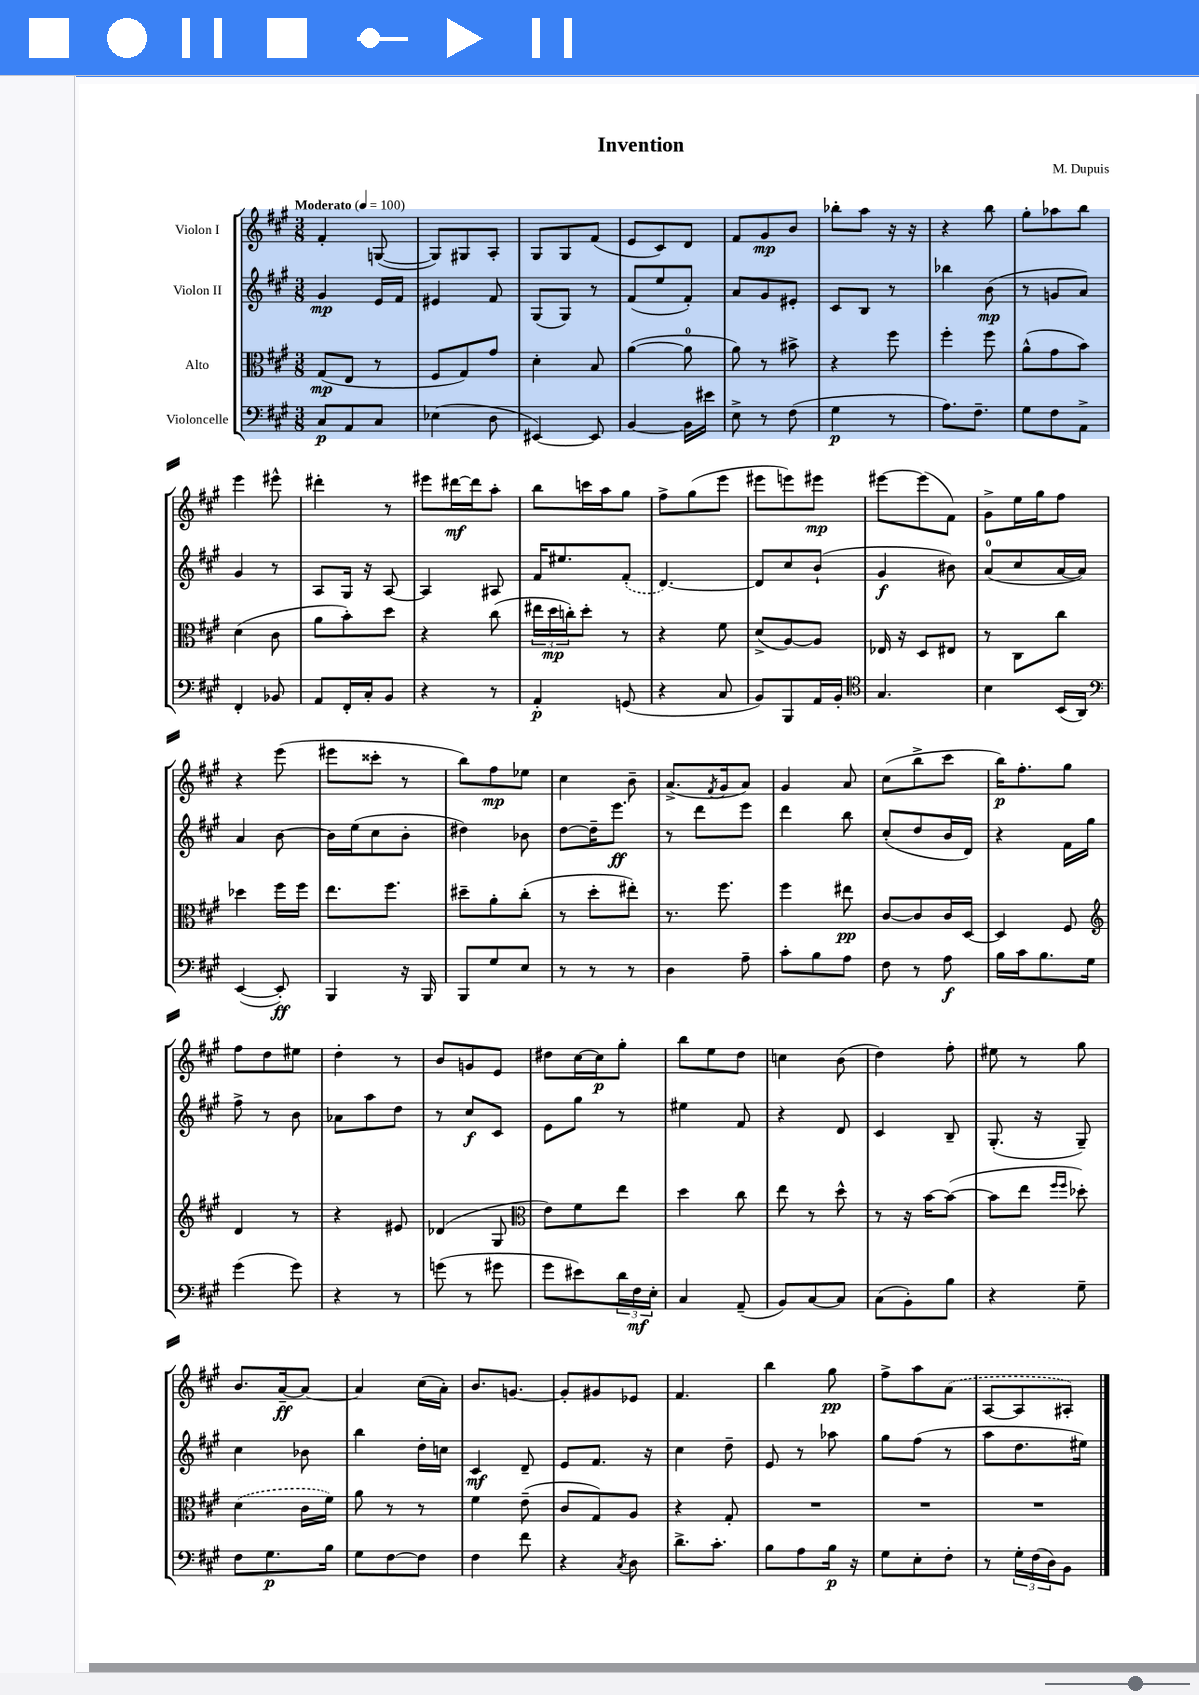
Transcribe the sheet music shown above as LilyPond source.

\header { title = "Invention" composer = "M. Dupuis" }
<<
\new StaffGroup <<
\new Staff = "s0" \with { instrumentName = "Violon I" } {
    \clef treble \key a \major \numericTimeSignature \time 3/8 \tempo "Moderato" 4 = 100
    fis'4-. g8~( |
    g8) gis8 a8-. |
    gis8 gis8 fis'8( |
    e'8 cis'8) d'8 |
    fis'8 gis'8\mp b'8 |
    bes''8-. a''8 r16 r16 |
    r4 b''8 |
    gis''8-. aes''8 b''8 |
    e'''4 eis'''8-^ |
    dis'''4-. r8 |
    eis'''8 dis'''16~\mf dis'''16 a''8-. |
    b''8 c'''16 a''16 gis''8 |
    fis''8-> gis''8( e'''8 |
    eis'''8 e'''8) eis'''8\mp |
    eis'''8~ eis'''8( fis'8) |
    gis'8-> e''16 gis''16 fis''8 |
    r4 e'''8( |
    eis'''8 cisis'''8-. r8 |
    b''8) fis''8\mp ees''8 |
    cis''4 b'8-- |
    a'8.->( \acciaccatura { fis'8 } gis'16 a'8) |
    gis'4 a'8 |
    cis''8( b''8-> cis'''8 |
    b''16\p) fis''8.-. gis''8 |
    fis''8 d''8 eis''8 |
    d''4-. r8 |
    b'8 g'8 e'8 |
    dis''8 cis''16~ cis''16\p gis''8-. |
    b''8 e''8 d''8 |
    c''4 b'8( |
    d''4) fis''8-. |
    eis''8 r8 gis''8 |
    b'8. a'16~--\ff a'8~ |
    a'4 cis''16( a'16-.) |
    b'8. g'8.~ |
    g'8-. gis'8 ees'8 |
    fis'4. |
    b''4 gis''8\pp |
    fis''8-> a''8 \once \slurDashed a'8( |
    a8~ a8 ais8-.) \bar "|." |
}
\new Staff = "s1" \with { instrumentName = "Violon II" } {
    \clef treble \key a \major \numericTimeSignature \time 3/8
    gis'4\mp e'16 fis'16 |
    eis'4 fis'8 |
    gis8( gis8) r8 |
    fis'8( e''8 fis'8-.) |
    a'8 gis'8 eis'8-. |
    cis'8 b8 r8 |
    bes''4 b'8\mp( |
    r8 g'8 a'8) |
    gis'4 r8 |
    a8 gis16 r16 a8~ |
    a4 ais8 |
    fis'16 eis''8. \once \slurDashed fis'8-.( |
    d'4.~) |
    d'8 cis''8 b'8-!( |
    gis'4\f bis'8) |
    a'8-0( cis''8 a'16~ a'16) |
    a'4 b'8~ |
    b'16 e''16( cis''8 b'8-. |
    dis''4) bes'8 |
    d''8~ d''16-- e'''8.\ff |
    r8 d'''8 e'''8 |
    d'''4 b''8 |
    cis''8-.( d''8 b'16 d'16) |
    r4 fis'16 gis''16 |
    fis''8-> r8 b'8 |
    aes'8 a''8 d''8 |
    r8 cis''8\f cis'8 |
    e'8 gis''8 r8 |
    eis''4 fis'8 |
    r4 d'8 |
    cis'4 b8-- |
    gis8.-.( r16 gis8--) |
    cis''4 bes'8 |
    b''4 d''16-. c''16 |
    cis'4\mf d'8-- |
    e'8 fis'8. r16 |
    cis''4 d''8-- |
    e'8 r8 aes''8 |
    gis''8 fis''8( r8 |
    a''8 d''8. eis''16) \bar "|." |
}
\new Staff = "s2" \with { instrumentName = "Alto" } {
    \clef alto \key a \major \numericTimeSignature \time 3/8
    gis8\mp( e8 r8 |
    fis8 gis8) gis'8 |
    d'4-. b8 |
    a'4~( a'8-0 |
    a'8) r8 bis'8-> |
    r4 fis''8 |
    fis''4-. fis''8 |
    a'8-^( gis'8 b'8) |
    d'4( cis'8 |
    a'8 b'8-.) d''8 |
    r4 cis''8( |
    \tuplet 3/2 { eis''16 d''16\mp c''16-.) } d''8-. r8 |
    r4 fis'8 |
    d'8->( a8~) a8 |
    ees16 r16 d8 eis8 |
    r8 cis8 cis''8 |
    des''4 fis''16 fis''16 |
    e''8. fis''8. |
    dis''8-- a'8-. cis''8-.( |
    r8 d''8-. eis''8-.) |
    r8. fis''8. |
    fis''4 eis''8\pp |
    cis'8~ cis'8 cis'16 d16~ |
    d4 fis8 |
    \clef treble d'4 r8 |
    r4 eis'8 |
    des'4( gis8 |
    \clef alto e'8) fis'8 e''8 |
    d''4 cis''8 |
    e''8 r8 d''8-^ |
    r8 r16 b'16~ b'8~( |
    b'8 e''8 \grace { fis''16 fis''16 } des''8-.) |
    \once \slurDashed d'4( cis'16 fis'16) |
    a'8 r8 r8 |
    fis'4 e'8--( |
    cis'8 gis8) a8 |
    r4 gis8-. |
    R4. |
    R4. |
    R4. \bar "|." |
}
\new Staff = "s3" \with { instrumentName = "Violoncelle" } {
    \clef bass \key a \major \numericTimeSignature \time 3/8
    cis8\p a,8 cis8 |
    ees4( d8 |
    eis,4~) eis,8 |
    b,4~ b,16 eis'16 |
    e8-> r8 fis8( |
    gis4\p r8 |
    a8.) fis8.-- |
    gis8 fis8 a,8-> |
    fis,4-. bes,8 |
    a,8 fis,16-. cis16-. b,8 |
    r4 r8 |
    a,4-.\p g,8( |
    r4 cis8 |
    b,8) b,,8 a,16 b,16-. |
    \clef tenor gis4. |
    b4 b,16( a,16) |
    \clef bass e,4~( e,8-.\ff) |
    b,,4 r16 b,,16 |
    b,,8 gis8 e8 |
    r8 r8 r8 |
    d4 a8-- |
    cis'8-. b8 a8 |
    fis8 r8 a8\f |
    b16 cis'16 b8. gis16 |
    gis'4( gis'8) |
    r4 r8 |
    g'8( r8 gis'8 |
    gis'8 eis'8) \tuplet 3/2 { d'16 fis16\mf e16-. } |
    cis4 a,8--( |
    b,8) cis8~ cis8 |
    cis8( b,8-.) b8 |
    r4 gis8-- |
    fis8 gis8.\p b16 |
    gis8 fis8~ fis8 |
    fis4 fis'8 |
    r4 \acciaccatura { cis8 } d8 |
    d'8.-> cis'8.-. |
    b8 a8 b16\p r16 |
    gis8 e8-. fis8-. |
    r8 \tuplet 3/2 { gis16-. fis16( d16) } b,8 \bar "|." |
}
>>
>>
\layout { \context { \Score \remove "Bar_number_engraver" } }
